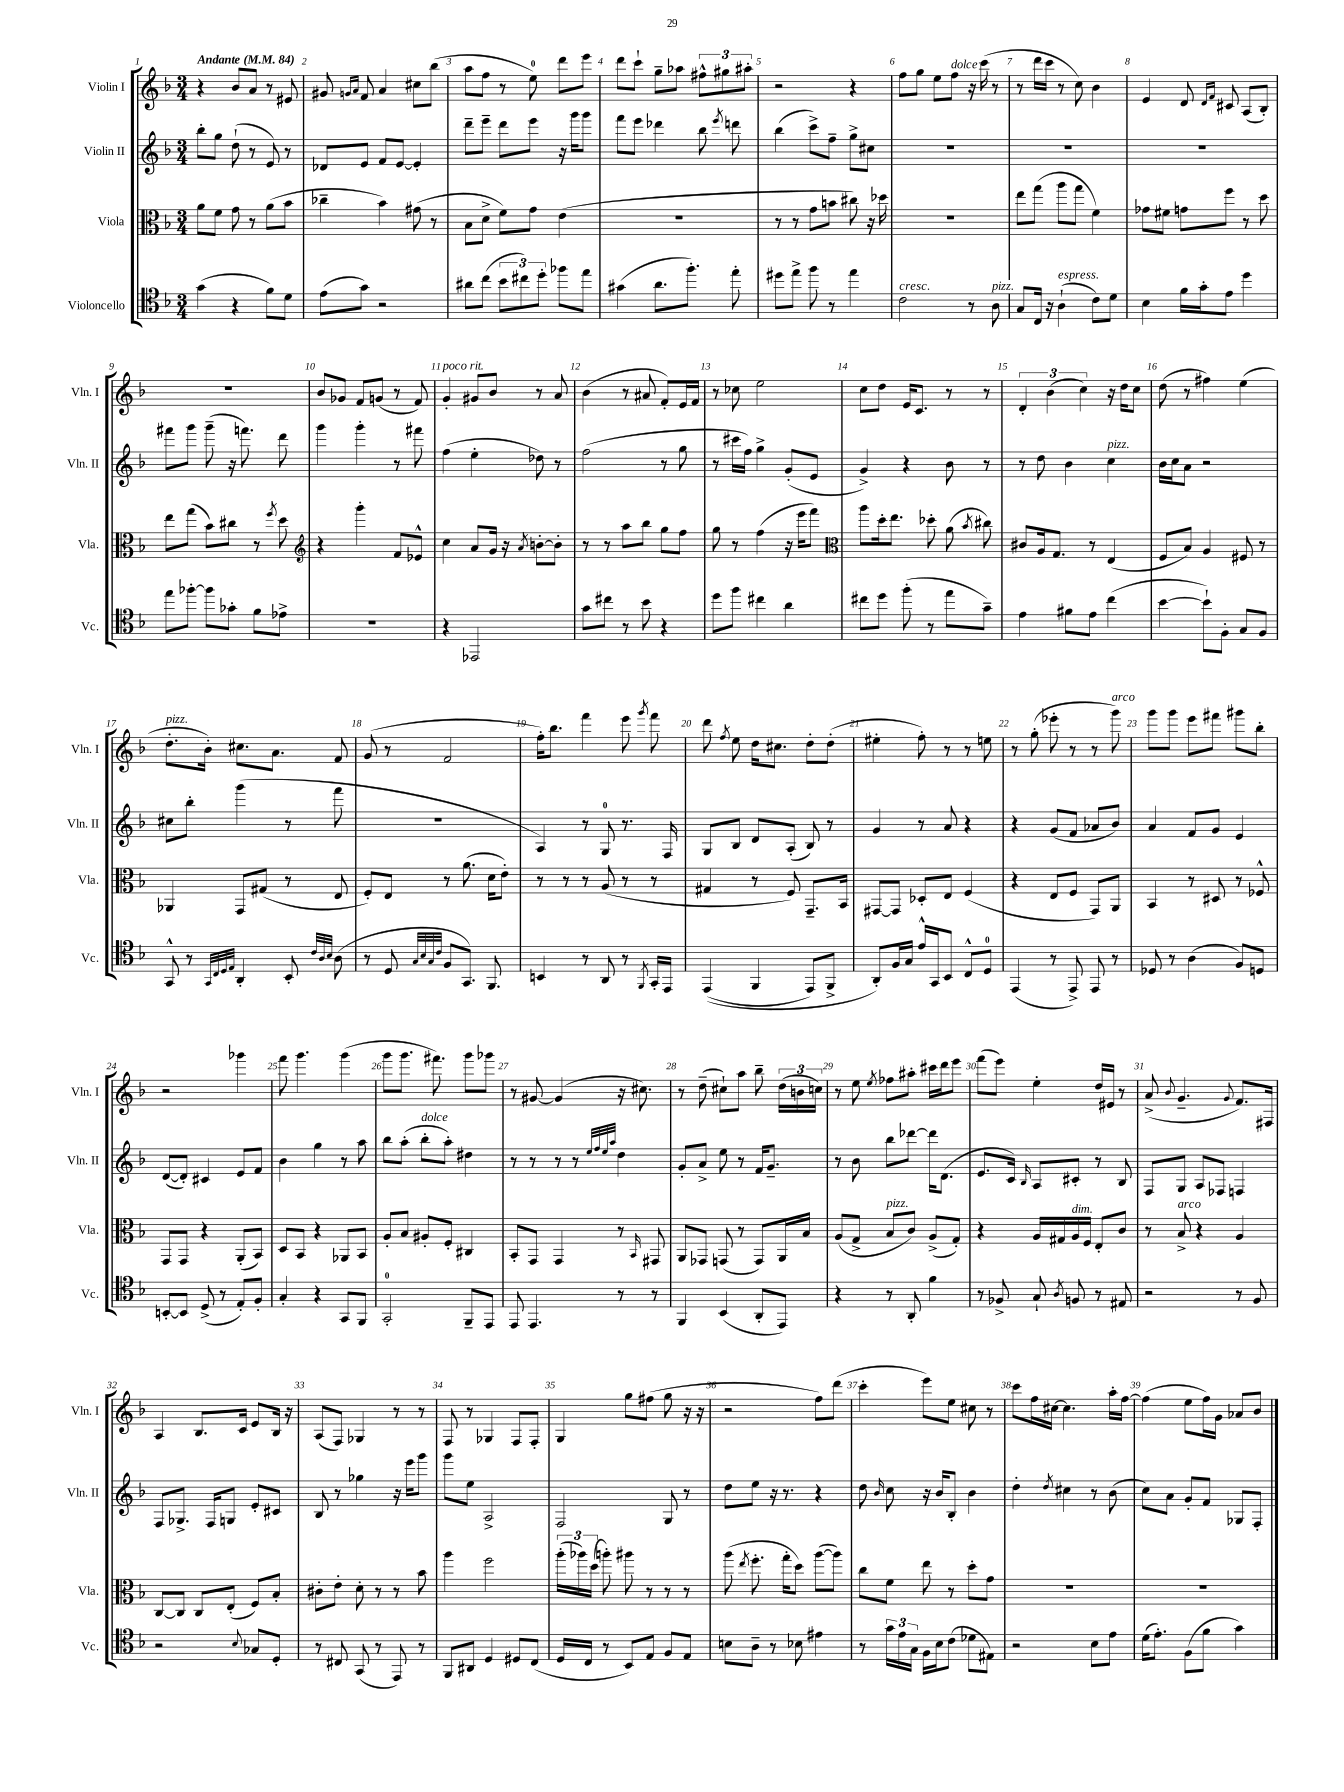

**kern	**kern	**kern	**kern
*part4	*part3	*part2	*part1
*staff4	*staff3	*staff2	*staff1
*I"Violoncello	*I"Viola	*I"Violin II	*I"Violin I
*I'Vc.	*I'Vla.	*I'Vln. II	*I'Vln. I
*clefC4	*clefC3	*clefG2	*clefG2
*k[b-]	*k[b-]	*k[b-]	*k[b-]
*M3/4	*M3/4	*M3/4	*M3/4
*MM84	*MM84	*MM84	*MM84
=1	=1	=1	=1
!	!	!	!LO:TX:a:B:t=Andante
(4g\	8a\L	8bb-'\L	4r
.	8f\J	8gg\J	.
4r	8g\	(8dd`\	8b-/L
.	8r	8r	8a/J
8f\L)	(8a\L	8e/)	8r
8d\J	8b-\J	8r	8e#X/
=2	=2	=2	=2
(8e\L	4cc-X~\	8d-X/L	8g#X/
.	.	.	16qqgn/LL
.	.	.	16qqa/JJ
8g\J)	.	8e/J	8f/
2r	4b-\)	8f/L	4a/
.	.	[8e/J	.
.	(8g#X\	4e'/]	8cc#X\L
.	8r	.	(8bb-\J
=3	=3	=3	=3
8a#X\L	8B-\L	8ddd~\L	8aa\L
(8cc\J	8d^\J	8eee~\J	8ff\J
12b-\L	8f\L)	8ddd\L	8r
12cc#X\)	.	.	.
.	8g\J	8eee\J	8ee\)
12dd'\J	.	.	.
8ff-X\L	(4e\	16r	8ddd\L
.	.	16ggg\KL	.
8ee\J	.	8ggg\J	8eee\J
=4	=4	=4	=4
(4g#X\	2.r	8fff\L	8ddd\L
.	.	8eee\J	8ccc`\J
8.a\L	.	4ddd-X\	8gg~\L
.	.	.	8aa-X\J
8.ff'\J)	.	.	.
.	.	8bb-\	12ff#X^^\L
.	.	.	12gg#X\
.	.	8qeee/	.
8ee'\	.	8dddn\	.
.	.	.	12aa#X'\J
=5	=5	=5	=5
8dd#X\L	8r	(4bb-\	2r
8ee^\J	8r	.	.
8ff\	8g\L	8ccc^\L)	.
8r	8bn\J	8ff~\J	.
4ee\	8cc#X\)	8gg^\L	4r
.	16r	8cc#X\J	.
.	16dd-X\	.	.
=6	=6	=6	=6
!LO:TX:a:i:t=cresc.	!	!	!
2c\	2.r	2.r	8ff\L
.	.	.	8gg\J
.	.	.	8ee\L
!	!	!	!LO:TX:a:i:t=dolce
.	.	.	8ff\J
8r	.	.	16r
.	.	.	(16ccc\
!LO:TX:a:i:t=pizz.	!	!	!
8A\	.	.	8r
=7	=7	=7	=7
8G/L	8ee\L	2.r	8r
16C/Jk	(8gg\J	.	16ddd\LL
16r	.	.	16ccc\JJ
!LO:TX:a:i:t=espress.	!	!	!
(4A`\	8aa\L	.	8r
.	8gg\J	.	8cc\)
8c\L)	4f\)	.	4b-\
8d\J	.	.	.
=8	=8	=8	=8
4B-\	8g-X\L	2.r	4e/
.	8f#X\J	.	.
16f\LL	8gn\L	.	8d/
16g'\J	.	.	.
.	.	.	16qqd/LL
.	.	.	16qqf/JJ
8e\J	8ff\J	.	8c#X/
4dd\	8r	.	(8A/L
.	8dd\	.	8B-'/J)
!!LO:LB:g=z
=9	=9	=9	=9
8ee\L	8ee\L	8fff#X\L	2.r
[8ff-X'\J	(8gg\J	8ggg\J	.
8ff-\L]	8b-\L)	(8ggg~\	.
8g-X'\J	8cc#X\J	16r	.
.	.	8.fffn\)	.
8f\L	8r	.	.
.	8qff/	.	.
8e-X^\J	8dd\	8ddd\	.
=10	=10	=10	=10
*	*clefG2	*	*
2.r	4r	4ggg\	8b-/L
.	.	.	8g-X/J
.	4ggg'\	4ggg'\	8f/L
.	.	.	(8gn/J
.	8f/L	8r	8r
.	8e-X^^/J	8fff#X\	8f/)
=11	=11	=11	=11
!	!	!	!LO:TX:a:i:t=poco rit.
4r	4cc\	(4ff\	4g'/
2EE-X/	8a/L	4ee'\	8g#X/L
.	16g/Jk	.	8b-/J
.	16r	.	.
.	8qa/	.	.
.	[8bn'\L	8dd-X\)	8r
.	8b'\J]	8r	8a/
=12	=12	=12	=12
8g\L	8r	(2ff\	(4b-\
8cc#X\J	8r	.	.
8r	8aa\L	.	8r
8b-\	8bb-\J	.	8a#X/
4r	8gg\L	8r	8f'/L)
.	8ff\J	8gg\	16e/L
.	.	.	16f/JJ
=13	=13	=13	=13
8dd\L	8gg\	8r	8r
8ff\J	8r	16ccc#X\LL	8cc-X\
.	.	16ff\JJ)	.
4cc#X\	(4ff\	4gg^\	2ee\
4a\	16r	(8g'/L	.
.	16eee\KL	.	.
.	8fff\J)	8e/J	.
=14	=14	=14	=14
*	*clefC3	*	*
8cc#X\L	8aa\L	4g^/)	8cc\L
8dd\J	16dd'\k	.	8dd\J
.	8.ee\J	.	.
(8ff'\	.	4r	16e/KL
.	.	.	8.c/J
8r	8dd-X'\	.	.
8ee\L	(8a\	8b-\	8r
.	8qb-/	.	.
8g~\J)	8cc#X\)	8r	8r
=15	=15	=15	=15
4e\	8c#X/L	8r	6d'/
.	16A/k	8dd\	.
.	.	.	(6b-\
.	8.G/J	.	.
8f#X\L	.	4b-\	.
.	.	.	6cc\)
8e\J	8r	.	.
!	!	!LO:TX:a:i:t=pizz.	!
(4cc\	(4E/	4cc\	16r
.	.	.	16dd\KL
.	.	.	8cc\J
=16	=16	=16	=16
[4b-\	8F/L	16b-\LL	(8dd\
.	.	16cc\J	.
.	8B-/J)	8a\J	8r
8b-`\L])	4A/	2r	4ff#X\)
8F'\J	.	.	.
8G/L	8F#X/	.	(4ee\
8F/J	8r	.	.
!!LO:LB:g=z
=17	=17	=17	=17
!	!	!	!LO:TX:a:i:t=pizz.
8GG^^/	4AA-X/	8cc#X\L	8.dd'\L
8r	.	8bb-'\J	.
.	.	.	16b-'\Jk)
32qqGG/LLL	.	.	.
32qqC/	.	.	.
32qqD/	.	.	.
32qqE/JJJ	.	.	.
4AA'/	8GG/L	(4ggg\	8.cc#X\L
.	(8G#X/J	.	.
.	.	.	8.a\J
8BB-'/	8r	8r	.
32qqc/LLL	.	.	.
32qqA/	.	.	.
32qqB-/JJJ	.	.	.
(8A\	8E/	8fff\	8f/
=18	=18	=18	=18
8r	8F'/L)	2.r	(8g/
8D/	8E/J	.	8r
32qqG/LLL	.	.	.
32qqB-/	.	.	.
32qqG/	.	.	.
32qqc/JJJ	.	.	.
8F/L	8r	.	2f/
8.GG/J)	(8.a\	.	.
8.FF/	16d\KL	.	.
.	8e'\J)	.	.
=19	=19	=19	=19
4BBn/	8r	4A/)	16ff'\KL)
.	.	.	8.bb-\J
.	8r	.	.
8r	8r	8r	4fff\
8AA/	(8A/	8G/	.
8r	8r	8.r	8eee\
8qFF/	.	.	8qggg/
16GG'/LL	8r	.	8fff\
16EE/JJ	.	16F/	.
=20	=20	=20	=20
((4EE/	4G#X/	8G/L	8ddd\
.	.	.	8qff/
.	.	8B-/J	8ee\
4FF/	8r	8d/L	16dd\KL
.	.	.	8.cc#X\J
.	8F/)	(8A'/J	.
8EE/L)	8.GG~/L	8B-/)	8dd'\L
8FF^/J	.	8r	(8dd'\J
.	16BB-/Jk	.	.
=21	=21	=21	=21
8AA'/L)	[8GG#X/L	4g/	4ee#X'\
16F/L	8GG#/J]	.	.
16G/JJ	.	.	.
16e^^/LL	8D-X'/L	8r	8ff'\)
16GG/J	.	.	.
8BB-/J	8E/J	8a/	8r
8C^^/L	(4F/	4r	8r
8D/J	.	.	8een\
=22	=22	=22	=22
(4EE/	4r	4r	8r
.	.	.	(8gg'\
8r	8E/L	(8g/L	8eee-X'\
8EE^/)	8F/J	8f/J	8r
8EE/	8GG/L)	8a-X/L	8r
!	!	!	!LO:TX:a:i:t=arco
8r	8AA/J	8b-/J)	8ggg\)
=23	=23	=23	=23
8D-X/	4BB-/	4a/	8ggg\L
8r	.	.	8ggg\J
(4A\	8r	8f/L	8eee\L
.	8D#X/	8g/J	8fff#X\J
8F/L)	8r	4e/	8ggg#X\L
8Dn/J	8F-X^^/	.	8bb-'\J
!!LO:LB:g=z
=24	=24	=24	=24
[8BBn'/L	8GG/L	([8d/L	2r
8BB/J]	8GG/J	8d'/J])	.
(8D^/	4r	4c#X/	.
8r	.	.	.
8E'/L)	(8AA'/L	8e/L	4ggg-X\
8F'/J	8BB-/J)	8f/J	.
=25	=25	=25	=25
4G'/	8D/L	4b-\	8fff\
.	8BB-/J	.	4.ggg\
4r	4r	4gg\	.
8GG/L	8AA-X/L	8r	(4ggg\
8FF/J	8BB-/J	8aa\	.
=26	=26	=26	=26
2GG'/	8A'/L	8bb-\L	8ggg\L
.	8B-/J	(8aa'\J	8.ggg\J
!	!	!LO:TX:a:i:t=dolce	!
.	8A#X'/L	8bb-'\L	.
.	.	.	8.fff#X\)
.	8F'/J	8aa'\J)	.
8FF~/L	4C#X/	4dd#X\	8ggg\L
8EE/J	.	.	8ggg-X\J
=27	=27	=27	=27
8EE/	8BB-'/L	8r	8r
4.EE/	8GG/J	8r	[8g#X/
.	4GG/	8r	(4g#/]
.	.	8r	.
.	.	32qqee/LLL	.
.	.	32qqff/	.
.	.	32qqee/	.
.	.	32qqaa/JJJ	.
8r	8r	4dd\	16r
.	.	.	8.cc#X\)
.	16qqBB-/	.	.
8r	8GG#X/	.	.
=28	=28	=28	=28
4FF/	8AA/L	8g'/L	8r
.	8GG-X/J	8a^/J	(8dd~\
(4BB-/	(8GGn/	8ee\	8cc#X`\L)
.	8r	8r	8aa\J
8AA'/L	8GG/L)	16f/KL	8bb-~\
.	.	8.g~/J	.
8EE/J)	16AA/L	.	(24dd\LL
.	.	.	24bn\
.	16B-/JJ	.	.
.	.	.	24ccn\JJ)
=29	=29	=29	=29
4r	(8A/L	8r	8r
.	8G^/J	8b-\	8ee\
.	.	.	8qee/
!	!LO:TX:a:i:t=pizz.	!	!
8r	8B-/L	8bb-\L	8ff-X\L
8AA'/	8c/J)	[8ddd-X\J	8aa#X'\J
4f\	(8A^/L	16ddd-\KL]	16ccc#X\LL
.	.	(8.d\J	16ddd\J
.	8G'/J)	.	8eee\J
=30	=30	=30	=30
8r	4r	8.e/L	(8fff\L
8F-X^/	.	.	8eee\J)
.	.	16c/Jk)	.
.	.	16qqB-/	.
8G`/	16A/LL	8A/L	4ee'\
.	16G#X/	.	.
8qA/	.	.	.
!	!LO:TX:a:i:t=dim.	!	!
8Fn/	16A/	8c#X'/J	.
.	16F/JJ	.	.
8r	8E'/L	8r	16dd/LL
.	.	.	16e#X/JJ
8E#X/	8c/J	8B-/	8r
=31	=31	=31	=31
2r	8r	8F/L	(8a^/
.	.	.	8qqb-/
!	!LO:TX:a:i:t=arco	!	!
.	8B-^/	8G/J	4.g~/
.	4r	8A/L	.
.	.	8F-X/J	.
.	.	.	8qqg/
8r	4A/	4Fn/	8.f/L)
8F/	.	.	.
.	.	.	16F#X/Jk
!!LO:LB:g=z
=32	=32	=32	=32
2r	[8C/L	8F/L	4A/
.	8C/J]	8.G-X^/J	.
.	8C/L	.	8.B-/L
.	.	16F/KL	.
.	(8E'/J	8Gn/J	.
.	.	.	16c/Jk
8qqB-/	.	.	.
8G-X/L	8F/L)	8e'/L	8e/L
8D'/J	8B-'/J	8c#X/J	16B-/Jk
.	.	.	16r
=33	=33	=33	=33
8r	8c#X'\L	8B-/	(8A/L
8C#X/	8e'\J	8r	8F/J)
(8GG/	8d'\	4gg-X\	4G-X/
8r	8r	.	.
8EE/)	8r	16r	8r
.	.	16eee\KL	.
8r	8b-\	8ggg\J	8r
=34	=34	=34	=34
8FF/L	4aa\	8ggg\L	8F/
8AA#X/J	.	8ee\J	8r
4D/	2ff\	2A^/	4G-X/
8D#X/L	.	.	8F/L
(8C/J	.	.	8F'/J
=35	=35	=35	=35
16D/LL	(24aa'\LL	2F/	4G/
.	24aa-X\)	.	.
16C/JJ	.	.	.
.	(24dd\JJ	.	.
8r	8aan'\)	.	.
8BB-/L)	8aa#X\	.	8gg\L
8E/J	8r	.	(8ff#X\J
8F/L	8r	8G/	8gg\
8E/J	8r	8r	16r
.	.	.	16r
=36	=36	=36	=36
8Bn\L	(8aa\	8dd\L	2r
.	8qee/	.	.
8A~\J	8.ff'\	8ee\J	.
8r	.	16r	.
.	16gg'\KL	8.r	.
8B-X\	8dd\J)	.	.
4e#X\	([8aa\L	4r	8ff\L)
.	8aa\J])	.	(8ddd\J
=37	=37	=37	=37
8r	8cc\L	8dd\	4ccc'\
.	.	16qqb-/	.
24g\LL	8f\J	8cc\	.
24e\	.	.	.
24G\JJ	.	.	.
16F\LL	8ee\	16r	8eee\L)
16B-\J	.	16b-/KL	.
(8c\J	8r	8B-'/J	8ee\J
8d-X\L	8dd'\L	4b-\	8cc#X\
8E#X\J)	8g\J	.	8r
=38	=38	=38	=38
2r	2.r	4dd'\	8ccc\L
.	.	.	16ff\L
.	.	.	[16cc#X\JJ
.	.	8qdd/	.
.	.	4cc#X\	4.cc#\]
8B-\L	.	8r	.
8e\J	.	(8b-\	16aa'\LL
.	.	.	[16ff\JJ
=39	=39	=39	=39
(16d\KL	2.r	8cc\L)	(4ff\]
8.e'\J)	.	.	.
.	.	8a\J	.
(8F\L	.	8g'/L	8ee\L
8f\J	.	8f/J	16ff\L)
.	.	.	16g\JJ
4g\)	.	8G-X/L	8a-X/L
.	.	8F'/J	8b-/J
==	==	==	==
*-	*-	*-	*-
